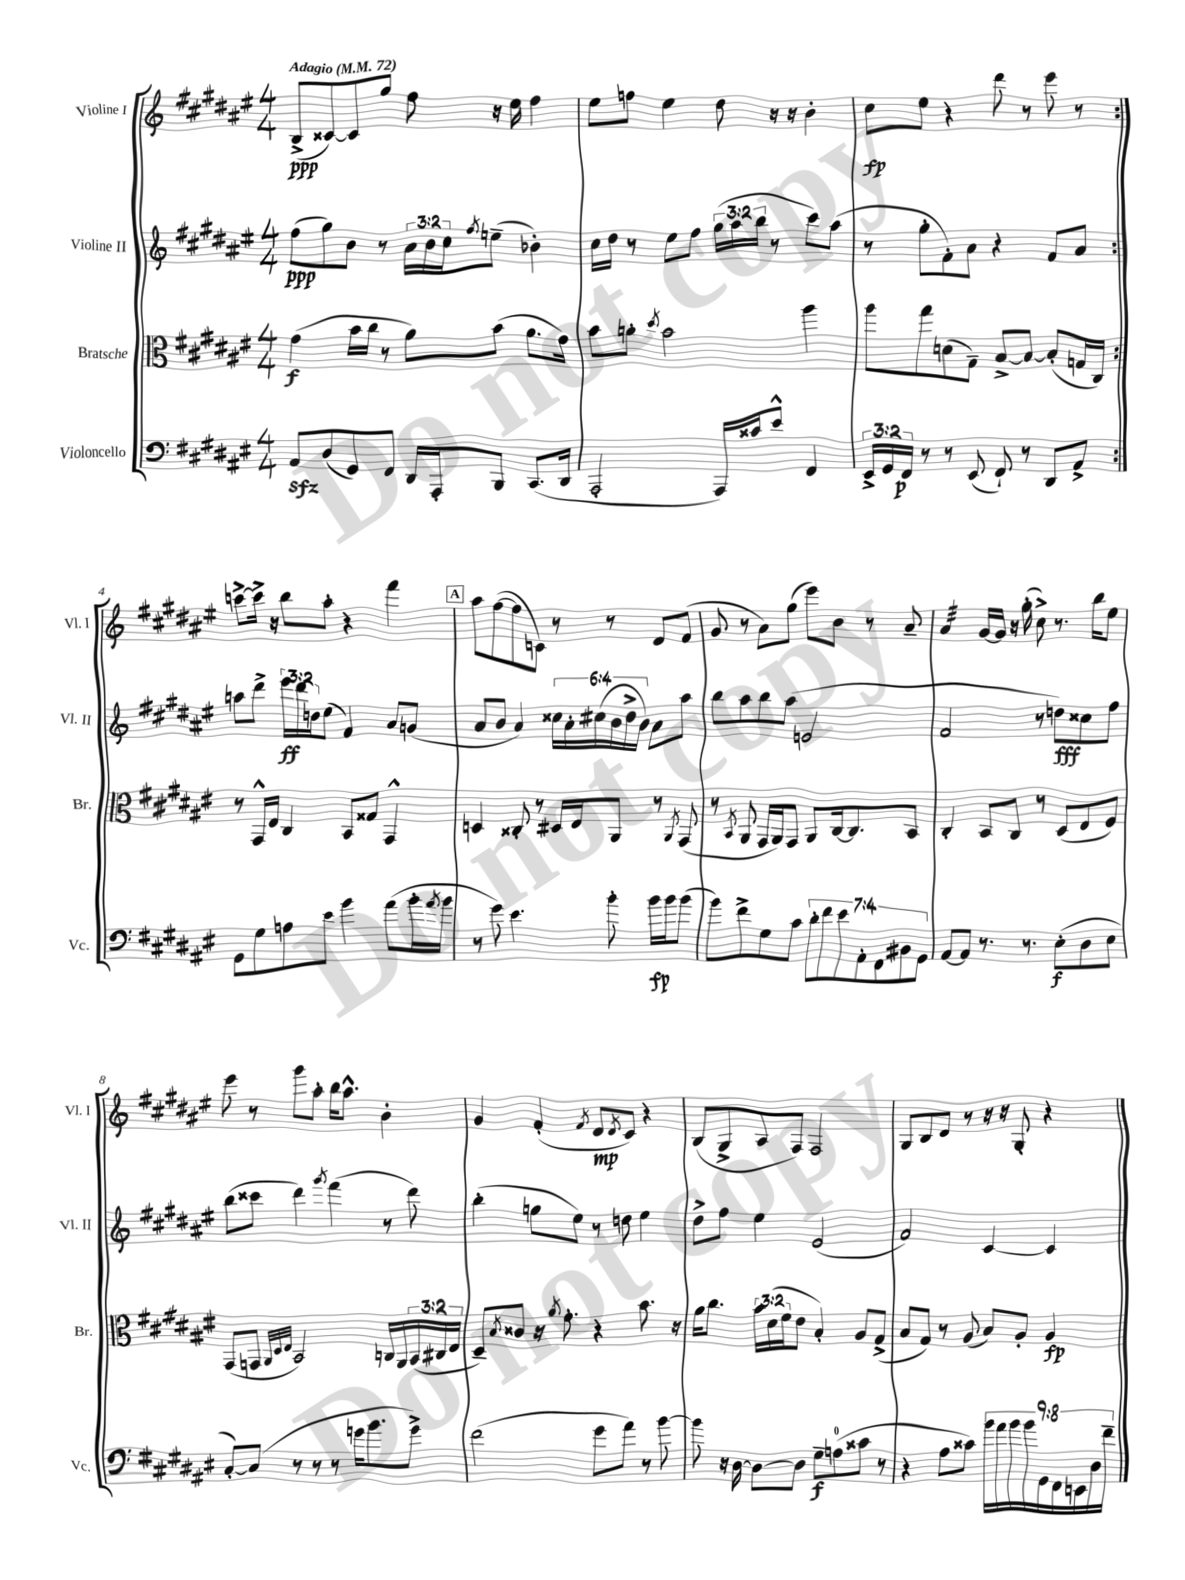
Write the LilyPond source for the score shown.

<<
\new StaffGroup <<
\new Staff = "s0" \with { instrumentName = "Violine I" shortInstrumentName = "Vl. I" } {
    \clef treble \key fis \major \numericTimeSignature \time 4/4 \tempo "Adagio" 4 = 72
    \repeat volta 2 { b8->\ppp( cisis'8~) cisis'8 gis''8 fis''8 r16 eis''16 fis''4 |
    eis''8 f''8 eis''4 dis''8 r16 r16 b'4-. |
    cis''8\fp eis''8 r4 dis'''8 r8 eis'''8 r8 | }
    c'''8~-> c'''16-> r16 b''8 ais''8-. r4 fis'''4 |
    \mark \markup { \box "A" } ais''8 fis''8~( fis''8 c'8) r8 r8 dis'8 fis'8( |
    gis'8 r8 ais'8) gis''8( eis'''8) b'8 r8 ais'8-- |
    ais'4:32 gis'16~ gis'16 r16 gis''16-.( cis''8->) r8. b''16 eis''8 |
    eis'''8 r8 gis'''8 ais''8-. b''16 ais''8.-^ b'4-. |
    gis'4 fis'4-.( \acciaccatura { fis'8 } dis'8\mp \acciaccatura { dis'8 } cis'8) r4 |
    b8( gis8-> ais8 fis8) fis2 |
    gis8 b8 dis'8 r8 r16 r16 gis8-. r4 \bar "|." |
}
\new Staff = "s1" \with { instrumentName = "Violine II" shortInstrumentName = "Vl. II" } {
    \clef treble \key fis \major \numericTimeSignature \time 4/4 \override Staff.TupletNumber.text = #tuplet-number::calc-fraction-text
    \repeat volta 2 { fis''8\ppp( gis''8) b'8 r8 \tuplet 3/2 { ais'16 b'16 cis''16 } \acciaccatura { fis''8 } e''8--( bes'4-.) |
    cis''16 dis''16 r8 eis''8 fis''8 \tuplet 3/2 { gis''16( ais''16 b''16 } r8 cis'''8) ais''8( |
    r8 gis''8-. fis'8-.) ais'8 r4 fis'8 ais'8 | }
    a''8 dis'''8-> \tuplet 3/2 { eis'''16\ff dis'''16 d''16 } eis''8( fis'4) ais'8 g'8( |
    \mark \markup { \box "A" } ais'8 b'8 ais'4) \tuplet 6/4 { cisis''16 ais'16-. cis''16( b'16 dis''16-> b'16) } ais'8 ais''8 |
    b''8 ais''8 b''8 ais''8( e'2 |
    fis'2 r8 d''8\fff) cisis''8 fis''8 |
    b''8( cisis'''8 dis'''4) \acciaccatura { gis'''8 } fis'''4( r8 dis'''8) |
    b''4-.( g''8 eis''8) r8 d''8 eis''4 |
    dis''8-> fis''8 eis''4 eis'2( |
    fis'2) cis'4~ cis'4 \bar "|." |
}
\new Staff = "s2" \with { instrumentName = "Bratsche" shortInstrumentName = "Br." } {
    \clef alto \key fis \major \numericTimeSignature \time 4/4 \override Staff.TupletNumber.text = #tuplet-number::calc-fraction-text
    \repeat volta 2 { gis'4\f( b'16 cis''16 r8 ais'8) b'8( ais'8. gis'16) |
    b'8 a'8-. \acciaccatura { dis''8 } b'2 ais''4 |
    ais''8 gis''8 d'8( gis8--) b8~-> b8~ b8-.( g16 cis16) | }
    r8 gis,16-^ eis16 cis4 b,8 gisis8 gis,4-^ |
    \mark \markup { \box "A" } d4 cisis8-. r8 dis16 eis16 ais,8 r8 \acciaccatura { ais,8 } gis,8( |
    r8 \acciaccatura { b,8 } ais,8 gis,16 ais,16) gis,8 ais,8 cis16~ cis8. b,8 |
    cis4-. b,8 cis8 r8 dis8( eis8 fis8) |
    gis,8( g,8 \grace { ais,32 dis32 eis32 } b,2) c16 ais,16 \tuplet 3/2 { b,16( cis16 eis16 } |
    dis8--) \acciaccatura { b8 } cisis'8 r16 \acciaccatura { ais'8 } gis'8.-. r4 b'8. r16 |
    ais'16 cis''8. \tuplet 3/2 { b'16 dis'16( fis'16 } eis'8 b4-.) ais8 gis8->( |
    b8 gis8) r8 ais8( b8) ais8-. ais4\fp \bar "|." |
}
\new Staff = "s3" \with { instrumentName = "Violoncello" shortInstrumentName = "Vc." } {
    \clef bass \key fis \major \numericTimeSignature \time 4/4 \override Staff.TupletNumber.text = #tuplet-number::calc-fraction-text
    \repeat volta 2 { ais,8\sfz dis8( gis,8) fis,8 dis,16 ais,,16-. b,,8 cis,8.( dis,16 |
    ais,,2-. ais,,16) cisis'16 eis'8-^ fis,4 |
    \tuplet 3/2 { eis,16-> gis,16 fis,16\p } r8 r8 eis,8( fis,8-!) r8 dis,8 ais,8-> | }
    gis,8 gis8 a8 eis'8 b'4 ais'8( b'16-. \acciaccatura { ais'8 } b'16 |
    \mark \markup { \box "A" } r8 gis'8) eis'4. b'8-. b'16\fp b'16 b'8( |
    b'8) fis'8-> gis8 cis'8 \tuplet 7/4 { dis'8-. fis'8 eis'8 ais,8-. fis,8 bis,8 gis,8 } |
    ais,8~ ais,8 r8. r8. eis8-.\f( dis8 eis8 |
    cis8~-.) cis8( r8 r8 r8 g'16 b'8. g'8->) |
    fis'2( gis'8 ais'8) r8 b'8~ |
    b'8 r16 dis16~ dis8~ dis8 gis8--\f a8-0( cisis'8 r8 |
    r4 ais8 cisis'8) \tuplet 9/8 { b'16 ais'16 b'16 b'16 gis,16 fis,16 e,16 dis16 fis'16-- } \bar "|." |
}
>>
>>
